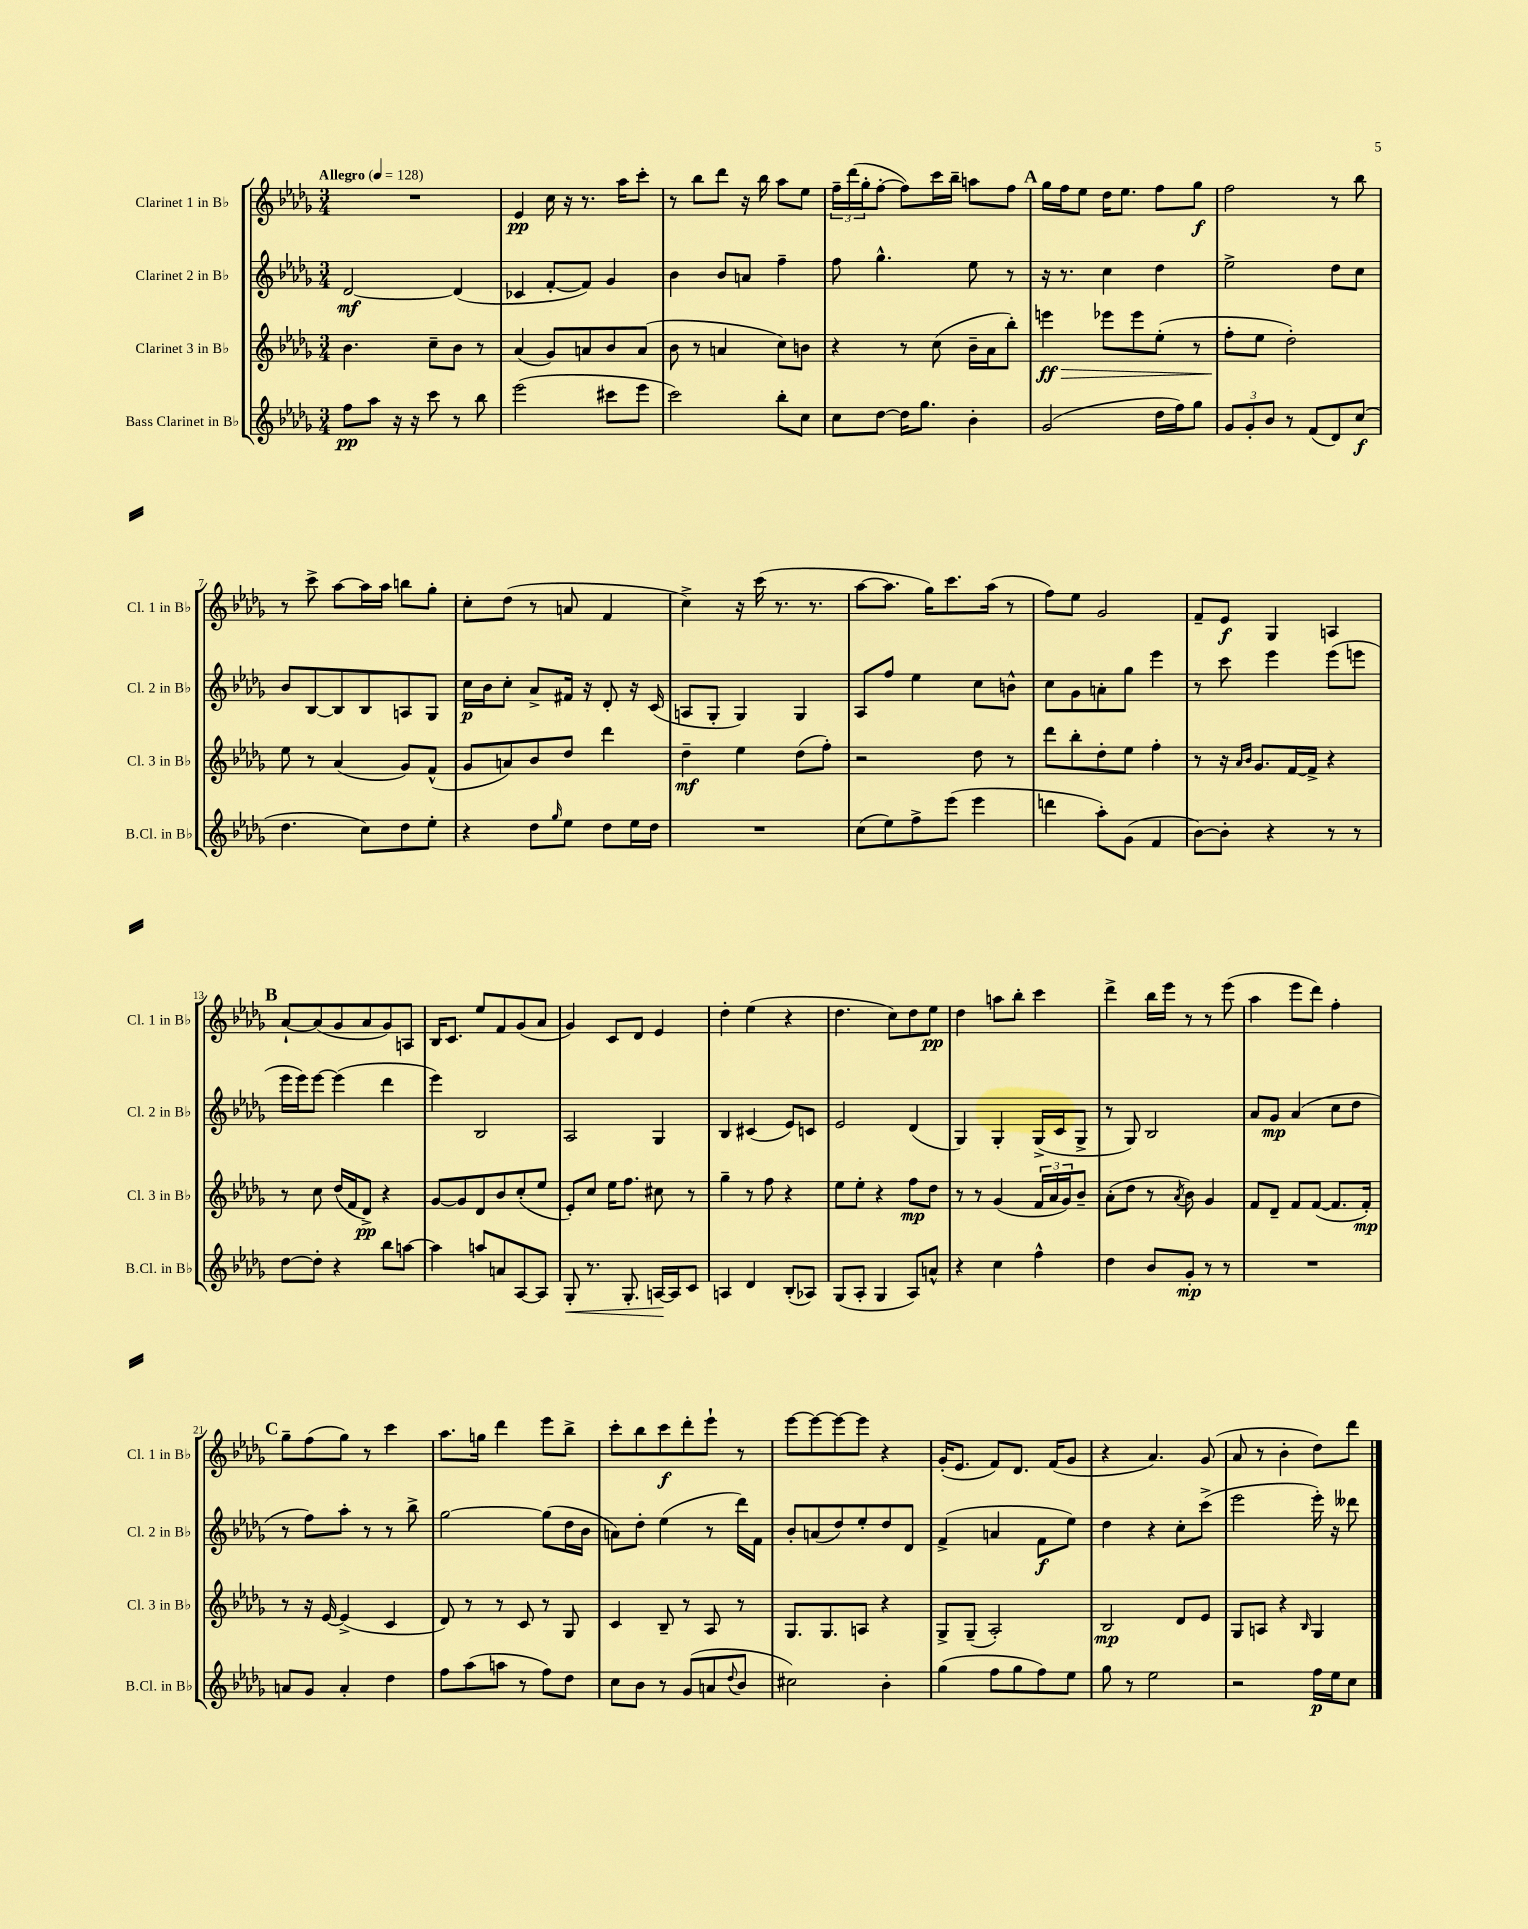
<<
\new StaffGroup <<
\new Staff = "s0" \with { instrumentName = "Clarinet 1 in Bb" shortInstrumentName = "Cl. 1 in Bb" } {
    \clef treble \key des \major \numericTimeSignature \time 3/4 \tempo "Allegro" 4 = 128
    R2. |
    ees'4\pp c''16 r16 r8. aes''16 c'''8-. |
    r8 bes''8 des'''8 r16 bes''16 aes''8 ees''8 |
    \tuplet 3/2 { f''16-- des'''16( ges''16-. } f''8~-. f''8) c'''16 bes''16-- a''8 f''8 |
    \mark \markup { \bold "A" } ges''16 f''16 ees''8 des''16 ees''8. f''8 ges''8\f |
    f''2 r8 bes''8 |
    r8 c'''8-> aes''8~ aes''16 aes''16 b''8 ges''8-. |
    c''8-. des''8( r8 a'8 f'4 |
    c''4->) r16 c'''16( r8. r8. |
    aes''8~ aes''8. ges''16) c'''8. aes''16( r8 |
    f''8) ees''8 ges'2 |
    f'8-- ees'8\f ges4 a4 |
    \mark \markup { \bold "B" } aes'8~-! aes'8( ges'8 aes'8 ges'8) a8 |
    bes16 c'8. ees''8 f'8 ges'8( aes'8 |
    ges'4) c'8 des'8 ees'4 |
    des''4-. ees''4( r4 |
    des''4. c''8) des''8 ees''8\pp |
    des''4 a''8 bes''8-. c'''4 |
    des'''4-> bes''16 ees'''16 r8 r8 ees'''8( |
    aes''4 ees'''8 des'''8) f''4-. |
    \mark \markup { \bold "C" } ges''8-- f''8( ges''8) r8 c'''4 |
    aes''8. g''16 des'''4 ees'''8 bes''8-> |
    c'''8-. bes''8 c'''8\f des'''8-. ees'''8-! r8 |
    ees'''8~ ees'''8~ ees'''8~ ees'''8 r4 |
    ges'16-.( ees'8. f'8) des'8. f'16( ges'8 |
    r4 aes'4.) ges'8( |
    aes'8 r8 bes'4-. des''8) des'''8 \bar "|." |
}
\new Staff = "s1" \with { instrumentName = "Clarinet 2 in Bb" shortInstrumentName = "Cl. 2 in Bb" } {
    \clef treble \key des \major \numericTimeSignature \time 3/4
    des'2~\mf des'4( |
    ces'4 f'8~-. f'8) ges'4 |
    bes'4 bes'8 a'8 f''4-- |
    f''8 ges''4.-^ ees''8 r8 |
    \mark \markup { \bold "A" } r16 r8. c''4 des''4 |
    ees''2-> des''8 c''8 |
    bes'8 bes8~ bes8 bes8 a8 ges8 |
    c''16\p bes'16 c''8-. aes'8-> fis'16 r16 des'8-. r16 c'16( |
    a8 ges8-. ges4) ges4 |
    aes8 f''8 ees''4 c''8 b'8-^ |
    c''8 ges'8 a'8-. ges''8 ees'''4 |
    r8 c'''8 ees'''4 ees'''8( e'''8 |
    \mark \markup { \bold "B" } ees'''16 ees'''16) ees'''8~ ees'''4( des'''4 |
    ees'''4) bes2 |
    aes2 ges4 |
    bes4 cis'4( ees'8) c'8 |
    ees'2 des'4( |
    ges4) ges4-. ges16->( c'16 ges8-> |
    r8 ges8) bes2 |
    aes'8 ges'8\mp aes'4( c''8 des''8 |
    \mark \markup { \bold "C" } r8 f''8) aes''8-. r8 r8 bes''8-> |
    ges''2~ ges''8( des''16 bes'16 |
    a'8) des''8-. ees''4( r8 des'''16) f'16 |
    bes'8-. a'8( des''8) ees''8-. des''8 des'8 |
    f'4->( a'4 f'8\f ees''8) |
    des''4 r4 c''8-. c'''8->( |
    ees'''2 ees'''16-.) r16 deses'''8 \bar "|." |
}
\new Staff = "s2" \with { instrumentName = "Clarinet 3 in Bb" shortInstrumentName = "Cl. 3 in Bb" } {
    \clef treble \key des \major \numericTimeSignature \time 3/4
    bes'4. c''8-- bes'8 r8 |
    aes'4( ges'8) a'8 bes'8 a'8( |
    bes'8 r8 a'4 c''8) b'8 |
    r4 r8 c''8( bes'16-- aes'16 bes''8-.) |
    \mark \markup { \bold "A" } e'''4\ff\> ees'''8 ees'''8 ees''8-.( r8 |
    f''8-.\! ees''8 des''2-.) |
    ees''8 r8 aes'4( ges'8) f'8-^( |
    ges'8 a'8) bes'8 des''8 des'''4 |
    des''4--\mf ees''4 des''8( f''8-.) |
    r2 des''8 r8 |
    des'''8 bes''8-. des''8-. ees''8 f''4-. |
    r8 r16 \grace { aes'16 bes'16 } ges'8. f'16~ f'16-> r4 |
    \mark \markup { \bold "B" } r8 c''8 des''16( f'16 des'8->\pp) r4 |
    ges'8~ ges'8 des'8 bes'8 c''8-.( ees''8 |
    ees'8-.) c''8 ees''16 f''8. cis''8 r8 |
    ges''4-- r8 f''8 r4 |
    ees''8 ees''8-. r4 f''8\mp des''8 |
    r8 r8 ges'4( \tuplet 3/2 { f'16 aes'16 ges'16) } bes'8-- |
    aes'8-.( des''8 r8 \acciaccatura { aes'8 } bes'8) ges'4 |
    f'8 des'8-- f'8 f'8~( f'8. f'16-.\mp) |
    \mark \markup { \bold "C" } r8 r16 ees'16~ ees'4->( c'4 |
    des'8) r8 r8 c'8 r8 ges8 |
    c'4 bes8-- r8 aes8 r8 |
    ges8. ges8. a8 r4 |
    ges8-> ges8--( aes2-.) |
    bes2\mp des'8 ees'8 |
    ges8 a8 r4 \grace { bes16 } ges4 \bar "|." |
}
\new Staff = "s3" \with { instrumentName = "Bass Clarinet in Bb" shortInstrumentName = "B.Cl. in Bb" } {
    \clef treble \key des \major \numericTimeSignature \time 3/4
    f''8\pp aes''8 r16 r16 c'''8 r8 bes''8 |
    ees'''2( cis'''8 ees'''8 |
    c'''2) bes''8-. c''8 |
    c''8 des''8~ des''16 ges''8. bes'4-. |
    \mark \markup { \bold "A" } ges'2( des''16 f''16) ges''8 |
    \tuplet 3/2 { ges'8 ges'8-. bes'8 } r8 f'8( des'8) c''8\f( |
    des''4. c''8) des''8 ees''8-. |
    r4 des''8 \grace { ges''16 } ees''8 des''8 ees''16 des''16 |
    R2. |
    c''8( ees''8) f''8-> ees'''8( ees'''4 |
    d'''4 aes''8-.) ges'8( f'4 |
    bes'8~) bes'8-. r4 r8 r8 |
    \mark \markup { \bold "B" } des''8~ des''8-. r4 bes''8 a''8~ |
    a''4 a''8 a'8 aes8~ aes8 |
    ges8-.\< r8. ges8.-. a16~\! a16 c'8 |
    a4 des'4 bes8-.( aes8) |
    ges8( aes8-. ges4 aes8) a'8-^ |
    r4 c''4 f''4-^ |
    des''4 bes'8 ges'8-.\mp r8 r8 |
    R2. |
    \mark \markup { \bold "C" } a'8 ges'8 a'4-. des''4 |
    f''8 aes''8( a''8 r8 f''8) des''8 |
    c''8 bes'8 r8 ges'8( a'8 \appoggiatura { des''8 } bes'8 |
    cis''2) bes'4-. |
    ges''4( f''8 ges''8 f''8) ees''8 |
    ges''8 r8 ees''2 |
    r2 f''16\p ees''16 c''8 \bar "|." |
}
>>
>>
